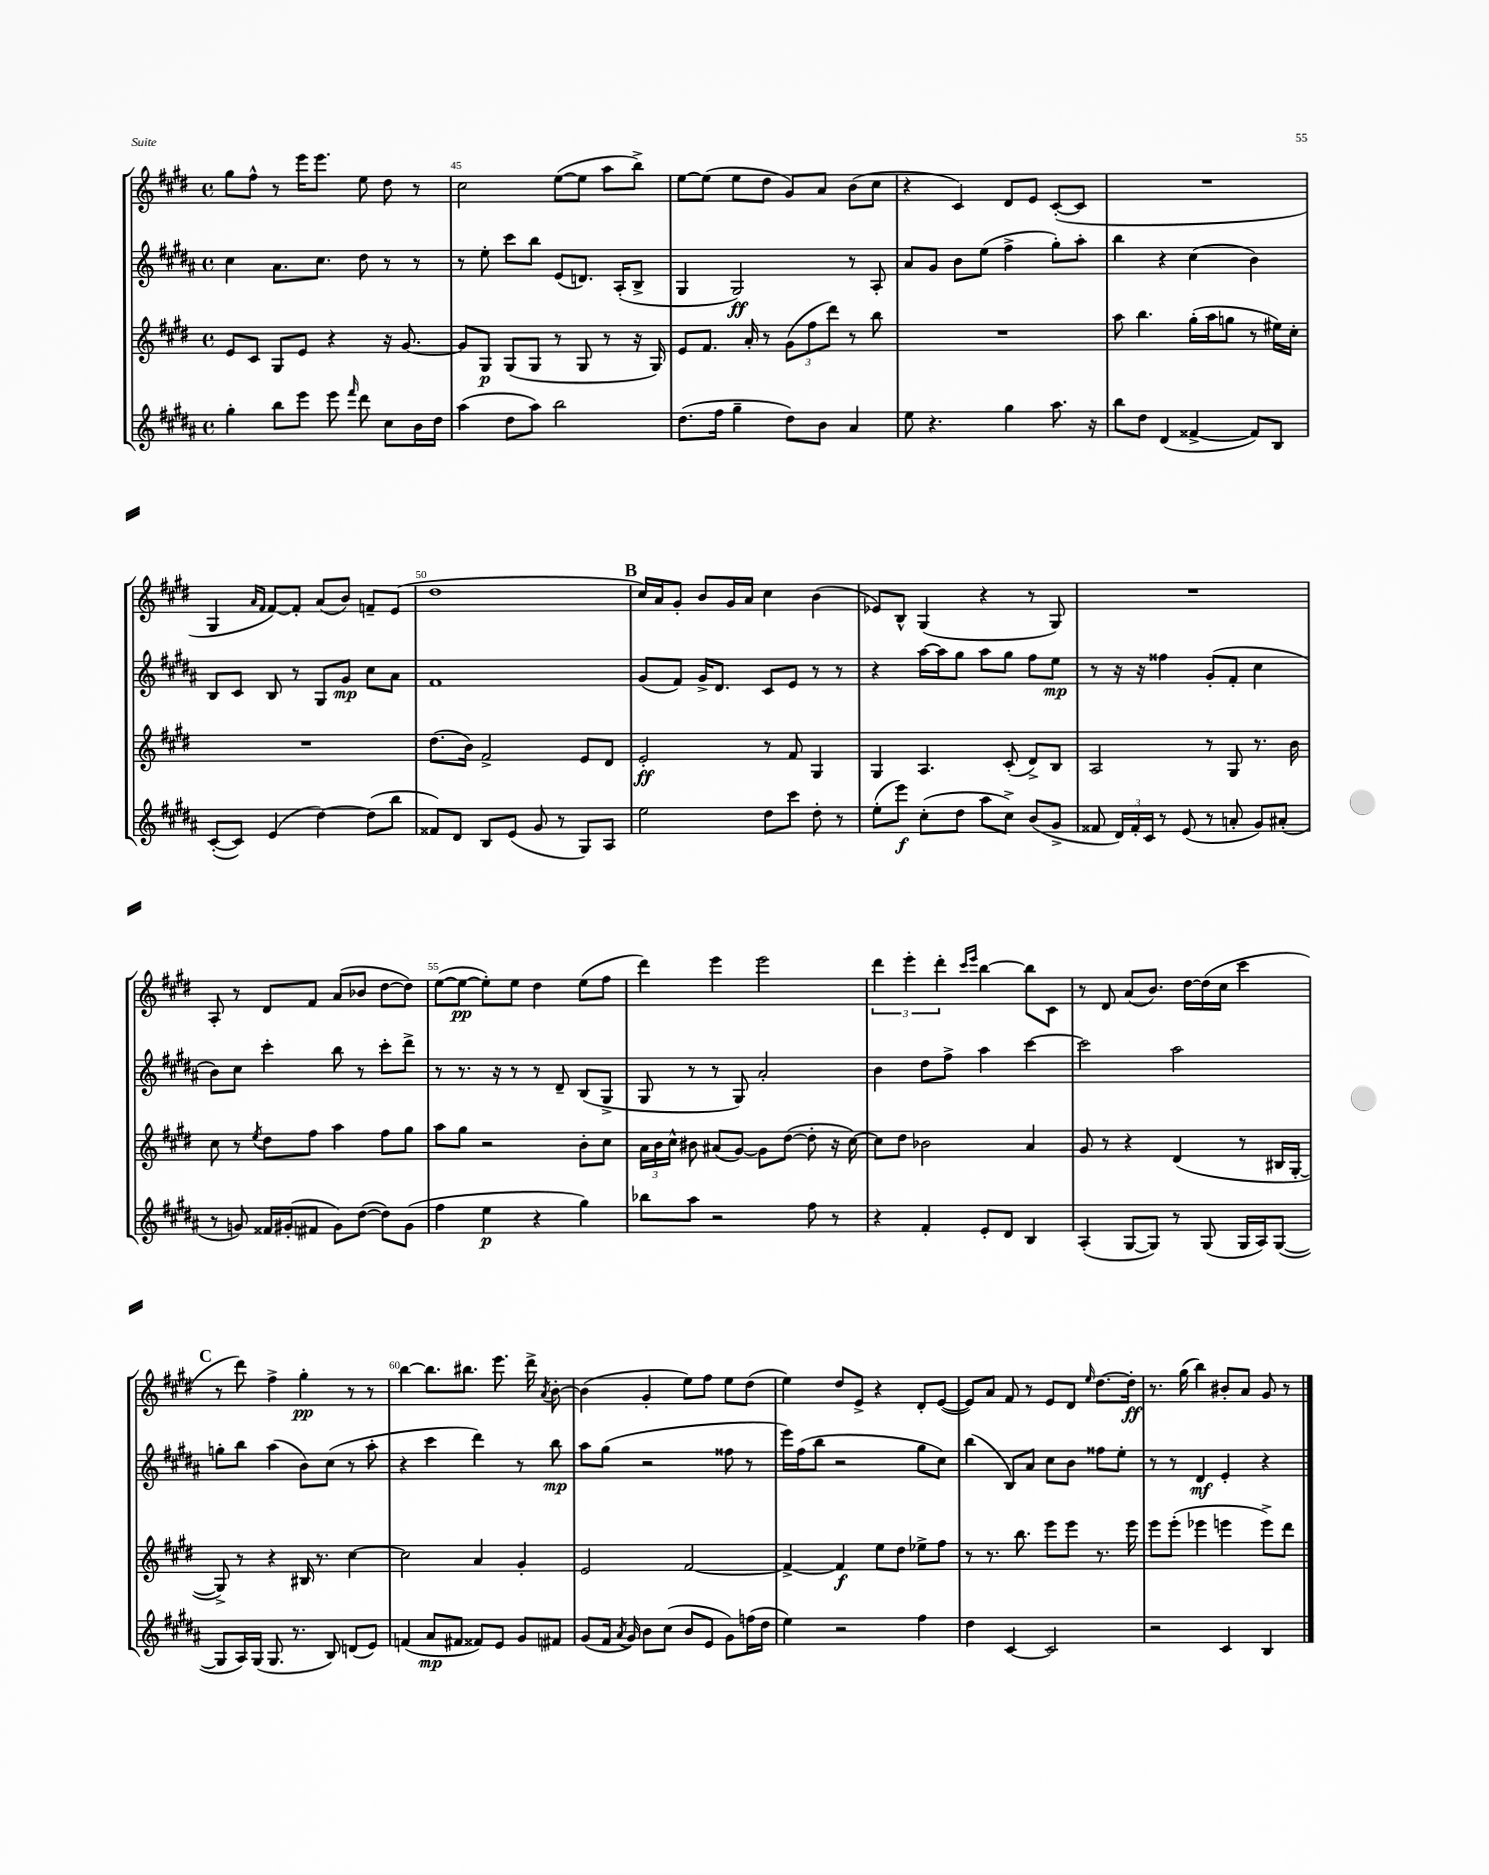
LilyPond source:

<<
\new StaffGroup <<
\new Staff = "s0" {
    \clef treble \key e \major \defaultTimeSignature \time 4/4
    \autoBeamOff gis''8[ fis''8]-^ r8 e'''16[ e'''8.] e''8 dis''8 r8 |
    cis''2 e''8[~( e''8] a''8[ b''8]->) |
    e''8[~ e''8]( e''8[ dis''8] gis'8[) a'8] b'8[( cis''8] |
    r4 cis'4) dis'8[ e'8] cis'8[~-.( cis'8] |
    R1 |
    gis4 \grace { a'16[ fis'16] } fis'8[~) fis'8]-. a'8[( b'8]) f'8[-- e'8]( |
    dis''1 |
    \mark \markup { \bold "B" } cis''16[) a'16 gis'8]-. b'8[ gis'16 a'16] cis''4 b'4( |
    ees'8[) b8]-^ gis4( r4 r8 gis8) |
    R1 |
    a8-. r8 dis'8[ fis'8] a'8[( bes'8] dis''8[~ dis''8]) |
    e''8[~( e''8]~\pp e''8[-.) e''8] dis''4 e''8[( fis''8] |
    dis'''4) e'''4 e'''2 |
    \tuplet 3/2 { dis'''4 e'''4-. dis'''4-. } \grace { cis'''16[ e'''16] } b''4~ b''8[ cis'8] |
    r8 dis'8 a'8[( b'8.]) dis''16[~ dis''16( cis''16] cis'''4 |
    \mark \markup { \bold "C" } r8 dis'''8) fis''4-> gis''4-.\pp r8 r8 |
    b''4~ b''8.[ bis''8.] e'''8. dis'''16-> \acciaccatura { a'8 } b'8~-. |
    b'4( gis'4-. e''8[) fis''8] e''8[ dis''8]( |
    e''4) dis''8[ e'8]-> r4 dis'8[-. e'8]~( |
    e'8[) a'8] fis'8 r8 e'8[ dis'8] \grace { e''16 } dis''8.[~ dis''16]-.\ff |
    r8. gis''16( b''4) bis'8[-. a'8] gis'8 r8 \bar "|." |
}
\new Staff = "s1" {
    \clef treble \key b \major \defaultTimeSignature \time 4/4
    \autoBeamOff cis''4 ais'8.[ cis''8.] dis''8 r8 r8 |
    r8 e''8-. cis'''8[ b''8] e'8[( d'8.]) ais16[-.( b8]-> |
    gis4 gis2\ff) r8 ais8-. |
    ais'8[ gis'8] b'8[ e''8]( fis''4-> gis''8[-.) ais''8]-. |
    b''4 r4 cis''4( b'4) |
    b8[ cis'8] b8 r8 gis8[ gis'8]\mp cis''8[ ais'8] |
    fis'1 |
    \mark \markup { \bold "B" } gis'8[( fis'8]) gis'16[-> dis'8.] cis'8[ e'8] r8 r8 |
    r4 ais''16[~ ais''16 gis''8] ais''8[ gis''8] fis''8[ e''8]\mp |
    r8 r16 r16 fisis''4 gis'8[-.( fis'8]-. cis''4 |
    b'8[) cis''8] cis'''4-. b''8 r8 cis'''8[-. dis'''8]-> |
    r8 r8. r16 r8 r8 dis'8-- b8[( gis8]-> |
    gis8 r8 r8 gis8) ais'2-. |
    b'4 dis''8[ fis''8]-> ais''4 cis'''4~ |
    cis'''2 ais''2 |
    \mark \markup { \bold "C" } g''8[-. b''8] ais''4( b'8[) cis''8]( r8 ais''8-. |
    r4 cis'''4 dis'''4) r8 b''8\mp |
    ais''8[ gis''8]( r2 fisis''8 r8 |
    e'''16[) fis''16( b''8] r2 gis''8[ cis''8]) |
    b''4( b8[) ais'8] cis''8[ b'8] fisis''8[ e''8]-. |
    r8 r8 dis'4\mf e'4-. r4 \bar "|." |
}
\new Staff = "s2" {
    \clef treble \key e \major \defaultTimeSignature \time 4/4
    \autoBeamOff e'8[ cis'8] gis8[ e'8] r4 r16 gis'8.~ |
    gis'8[ gis8]\p gis8[( gis8] r8 gis8 r8 r16 gis16) |
    e'8[ fis'8.] a'16-. r8 \tuplet 3/2 { gis'8[( fis''8 dis'''8]) } r8 b''8 |
    R1 |
    a''8 b''4. gis''16[-.( a''16 g''8] r8 eis''16[) cis''16]-. |
    R1 |
    dis''8.[( b'16]) fis'2-> e'8[ dis'8] |
    \mark \markup { \bold "B" } e'2-.\ff r8 fis'8 gis4 |
    gis4 a4. cis'8-.( dis'8[->) b8] |
    a2 r8 gis8 r8. b'16 |
    cis''8 r8 \acciaccatura { e''8 } dis''8[ fis''8] a''4 fis''8[ gis''8] |
    a''8[ gis''8] r2 b'8[-. cis''8] |
    \tuplet 3/2 { a'16[ b'16 cis''16]-^ } bis'8 ais'8[( gis'8]~) gis'8[ dis''8]~( dis''8-. r16 cis''16~) |
    cis''8[ dis''8] bes'2 a'4 |
    gis'8 r8 r4 dis'4( r8 bis16[ gis16]~-. |
    \mark \markup { \bold "C" } gis8->) r8 r4 bis16 r8. cis''4~ |
    cis''2 a'4 gis'4-. |
    e'2 fis'2~ |
    fis'4~-> fis'4\f e''8[ dis''8] ees''8[-> fis''8] |
    r8 r8. b''8. e'''8[ e'''8] r8. e'''16 |
    e'''8[ e'''8]-.( ees'''4 e'''4 e'''8[->) dis'''8] \bar "|." |
}
\new Staff = "s3" {
    \clef treble \key b \major \defaultTimeSignature \time 4/4
    \autoBeamOff gis''4-. b''8[ e'''8] e'''8 \grace { fis'''16 } dis'''8 cis''8[ b'16 dis''16] |
    ais''4( dis''8[ ais''8]) b''2 |
    dis''8.[( fis''16] gis''4-- dis''8[) b'8] ais'4 |
    e''8 r4. gis''4 ais''8. r16 |
    b''8[ dis''8] dis'4( fisis'4~-> fisis'8[) b8] |
    cis'8[~-.( cis'8]) e'4( dis''4~) dis''8[( b''8] |
    fisis'8[) dis'8] b8[ e'8]( gis'8 r8 gis8[) ais8] |
    \mark \markup { \bold "B" } e''2 dis''8[ cis'''8] dis''8-. r8 |
    e''8[-.( e'''8]\f) cis''8[-.( dis''8] ais''8[ cis''8]->) b'8[( gis'8]-> |
    fisis'8 \tuplet 3/2 { dis'16[) fisis'16-. cis'16] } r8 e'8( r8 a'8-. gis'8[) ais'8]-.( |
    r8 g'8) fisis'16[ gis'16-.( fis'8] gis'8[) dis''8]~( dis''8[) gis'8]( |
    fis''4 e''4\p r4 gis''4) |
    bes''8[ ais''8] r2 fis''8 r8 |
    r4 fis'4-. e'8[-. dis'8] b4 |
    ais4-.( gis8[~ gis8]) r8 gis8( gis16[ ais16) gis8]~( |
    \mark \markup { \bold "C" } gis8[ ais16) gis16]( gis8. r8. b8) d'8[( e'8]) |
    f'4( ais'8[\mp fis'8] fisis'8[) e'8] gis'8[ fis'8] |
    gis'8[( fis'16] \acciaccatura { ais'8 } gis'16) b'8[ cis''8]( b'8[ e'8] gis'8[) f''16( dis''16] |
    e''4) r2 fis''4 |
    dis''4 cis'4~ cis'2 |
    r2 cis'4 b4 \bar "|." |
}
>>
>>
\layout { \context { \Score currentBarNumber = #44 \override BarNumber.break-visibility = ##(#f #t #t) barNumberVisibility = #(every-nth-bar-number-visible 5) } }
